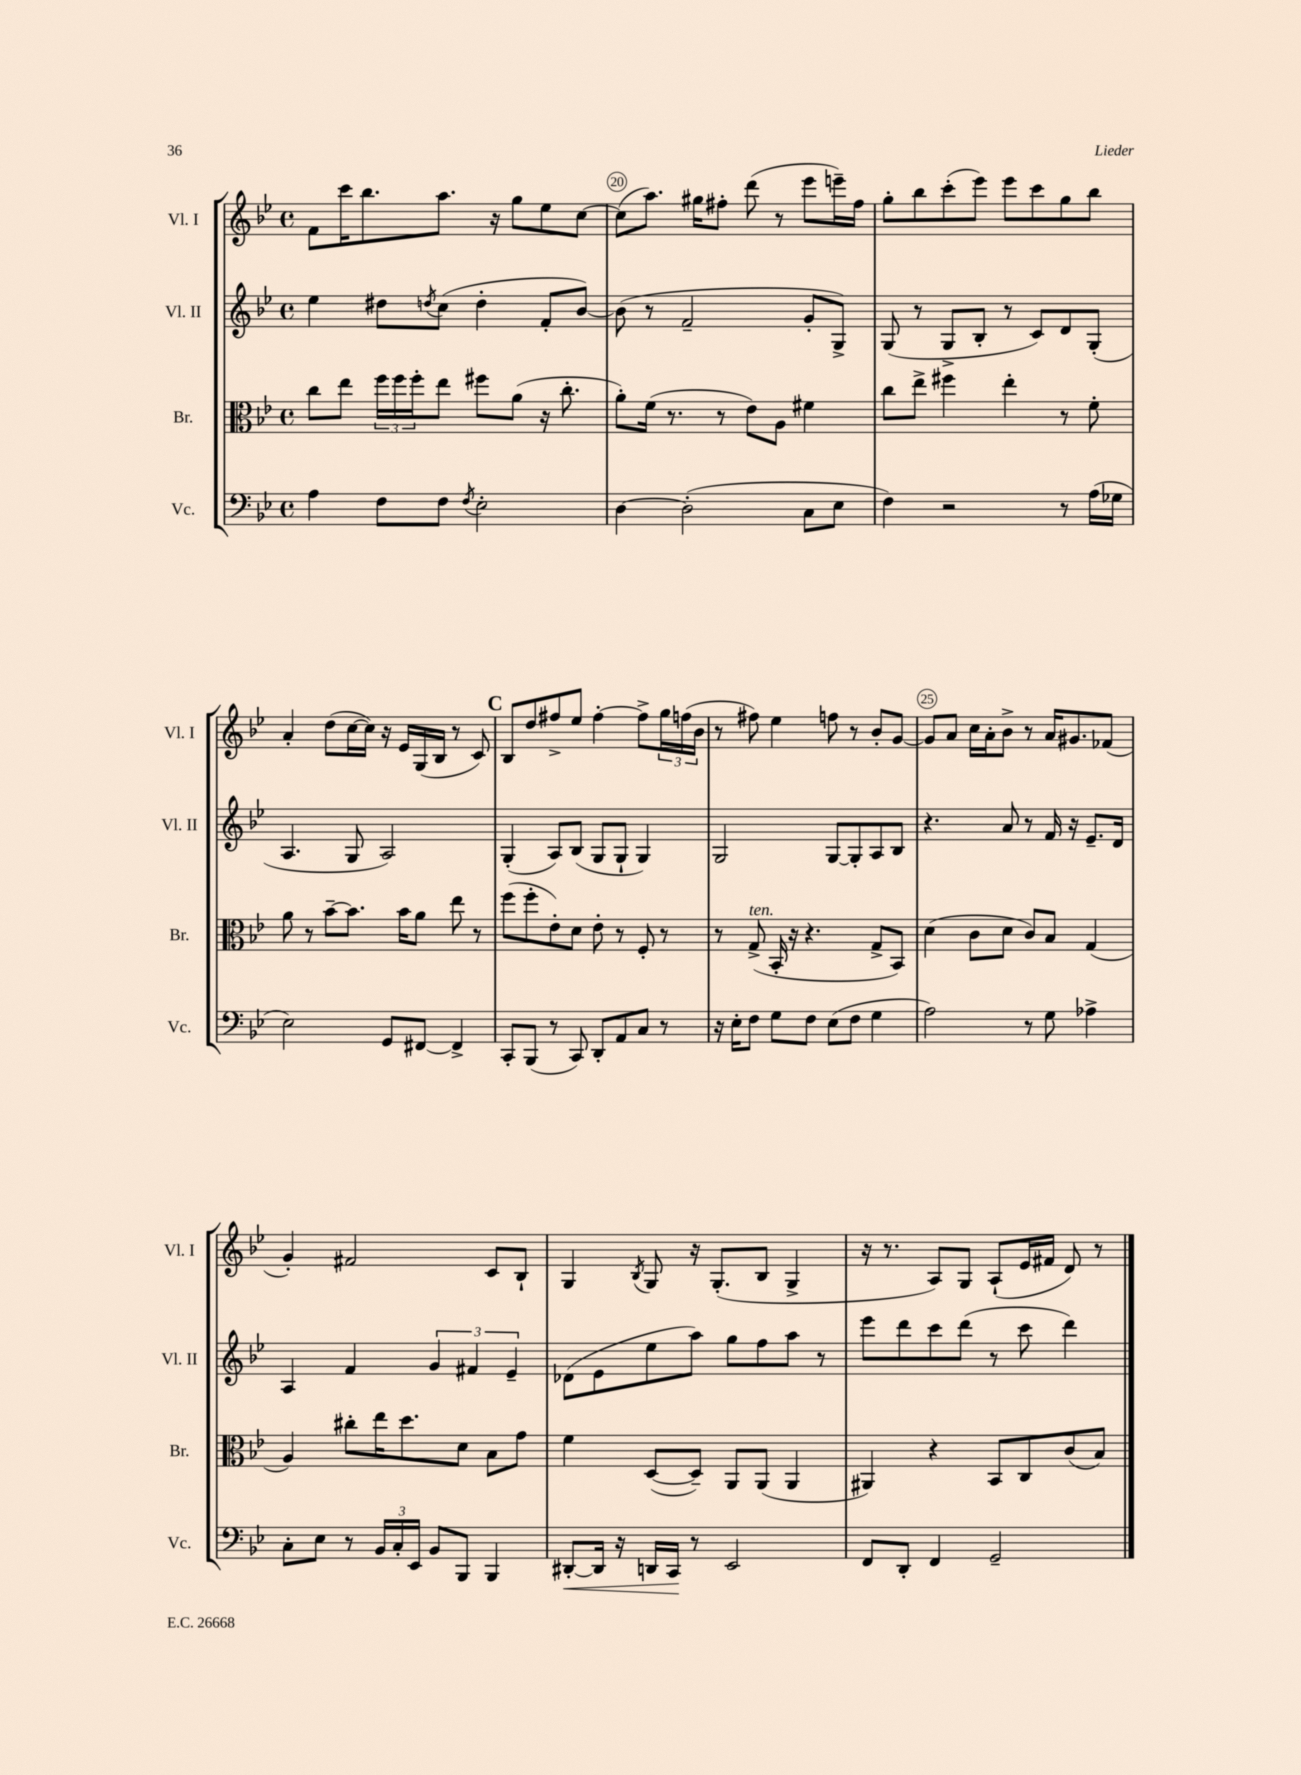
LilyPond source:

<<
\new StaffGroup <<
\new Staff = "s0" \with { instrumentName = "Vl. I" shortInstrumentName = "Vl. I" } {
    \clef treble \key bes \major \defaultTimeSignature \time 4/4
    f'8 c'''16 bes''8. a''8. r16 g''8 ees''8 c''8~ |
    c''8( a''8.) gis''16 fis''8-. d'''8( r8 ees'''8 e'''16--) fis''16 |
    g''8-. bes''8 c'''8-.( ees'''8) ees'''8 c'''8 g''8 bes''8 |
    a'4-. d''8( c''16~ c''16) r16 ees'16 g16( bes16 r8 c'8) |
    \mark \markup { \bold "C" } bes8 d''8 fis''8-> ees''8 fis''4~-. fis''8-> \tuplet 3/2 { g''16 f''16( bes'16 } |
    r8 fis''8) ees''4 f''8 r8 bes'8-. g'8~ |
    g'8 a'8 c''16 a'16-. bes'8-> r8 a'16 gis'8. fes'8( |
    g'4-.) fis'2 c'8 bes8-! |
    g4 \acciaccatura { bes8 } g8 r16 g8.-.( bes8 g4-> |
    r16 r8. a8) g8 a8-!( ees'16 fis'16 d'8) r8 \bar "|." |
}
\new Staff = "s1" \with { instrumentName = "Vl. II" shortInstrumentName = "Vl. II" } {
    \clef treble \key bes \major \defaultTimeSignature \time 4/4
    ees''4 dis''8 \acciaccatura { d''8 } c''8( d''4-. f'8-. bes'8~) |
    bes'8( r8 f'2-- g'8-. g8->) |
    g8( r8 g8-> bes8-. r8 c'8) d'8 g8-.( |
    a4. g8 a2) |
    \mark \markup { \bold "C" } g4-.( a8) bes8( g8 g8-! g4) |
    g2 g8~ g8-. a8 bes8 |
    r4. a'8 r8 f'16 r16 ees'8.-- d'16 |
    a4 f'4 \tuplet 3/2 { g'4 fis'4 ees'4-- } |
    des'8( ees'8 ees''8 a''8) g''8 f''8 a''8 r8 |
    ees'''8 d'''8 c'''8 d'''8( r8 c'''8 d'''4) \bar "|." |
}
\new Staff = "s2" \with { instrumentName = "Br." shortInstrumentName = "Br." } {
    \clef alto \key bes \major \defaultTimeSignature \time 4/4
    c''8 ees''8 \tuplet 3/2 { f''16 f''16 f''16-. } ees''8 fis''8 a'8( r16 c''8.-. |
    a'8-.) f'16( r8. r8 ees'8) a8 fis'4 |
    c''8 ees''8-> fis''4 ees''4-. r8 f'8-. |
    a'8 r8 bes'8~-- bes'8. bes'16 a'8 ees''8 r8 |
    \mark \markup { \bold "C" } f''8( f''8-. ees'8-.) d'8 ees'8-. r8 f8-. r8 |
    r8 g8->^\markup { \italic "ten." }( bes,16-. r16 r4. g8-> bes,8) |
    d'4( c'8 d'8 c'8) bes8 g4( |
    a4) cis''8-. ees''16 d''8. d'8 bes8 g'8 |
    f'4 d8~( d8--) a,8 a,8( a,4 |
    ais,4) r4 bes,8 c8 c'8( bes8) \bar "|." |
}
\new Staff = "s3" \with { instrumentName = "Vc." shortInstrumentName = "Vc." } {
    \clef bass \key bes \major \defaultTimeSignature \time 4/4
    a4 f8 f8 \acciaccatura { f8 } ees2-. |
    d4~ d2-.( c8 ees8 |
    f4) r2 r8 a16( ges16 |
    ees2) g,8 fis,8~ fis,4-> |
    \mark \markup { \bold "C" } c,8-. bes,,8( r8 c,8) d,8-. a,8 c8 r8 |
    r16 ees16-. f8 g8 f8 ees8( f8 g4 |
    a2) r8 g8 aes4-> |
    c8-. ees8 r8 \tuplet 3/2 { bes,16 c16-. ees,16 } bes,8 bes,,8 bes,,4 |
    dis,8~-.\< dis,16 r16 d,16 c,16\! r8 ees,2 |
    f,8 d,8-. f,4 g,2-- \bar "|." |
}
>>
>>
\layout { \context { \Score currentBarNumber = #19 \override BarNumber.break-visibility = ##(#f #t #t) barNumberVisibility = #(every-nth-bar-number-visible 5) \override BarNumber.stencil = #(make-stencil-circler 0.1 0.3 ly:text-interface::print) } }
